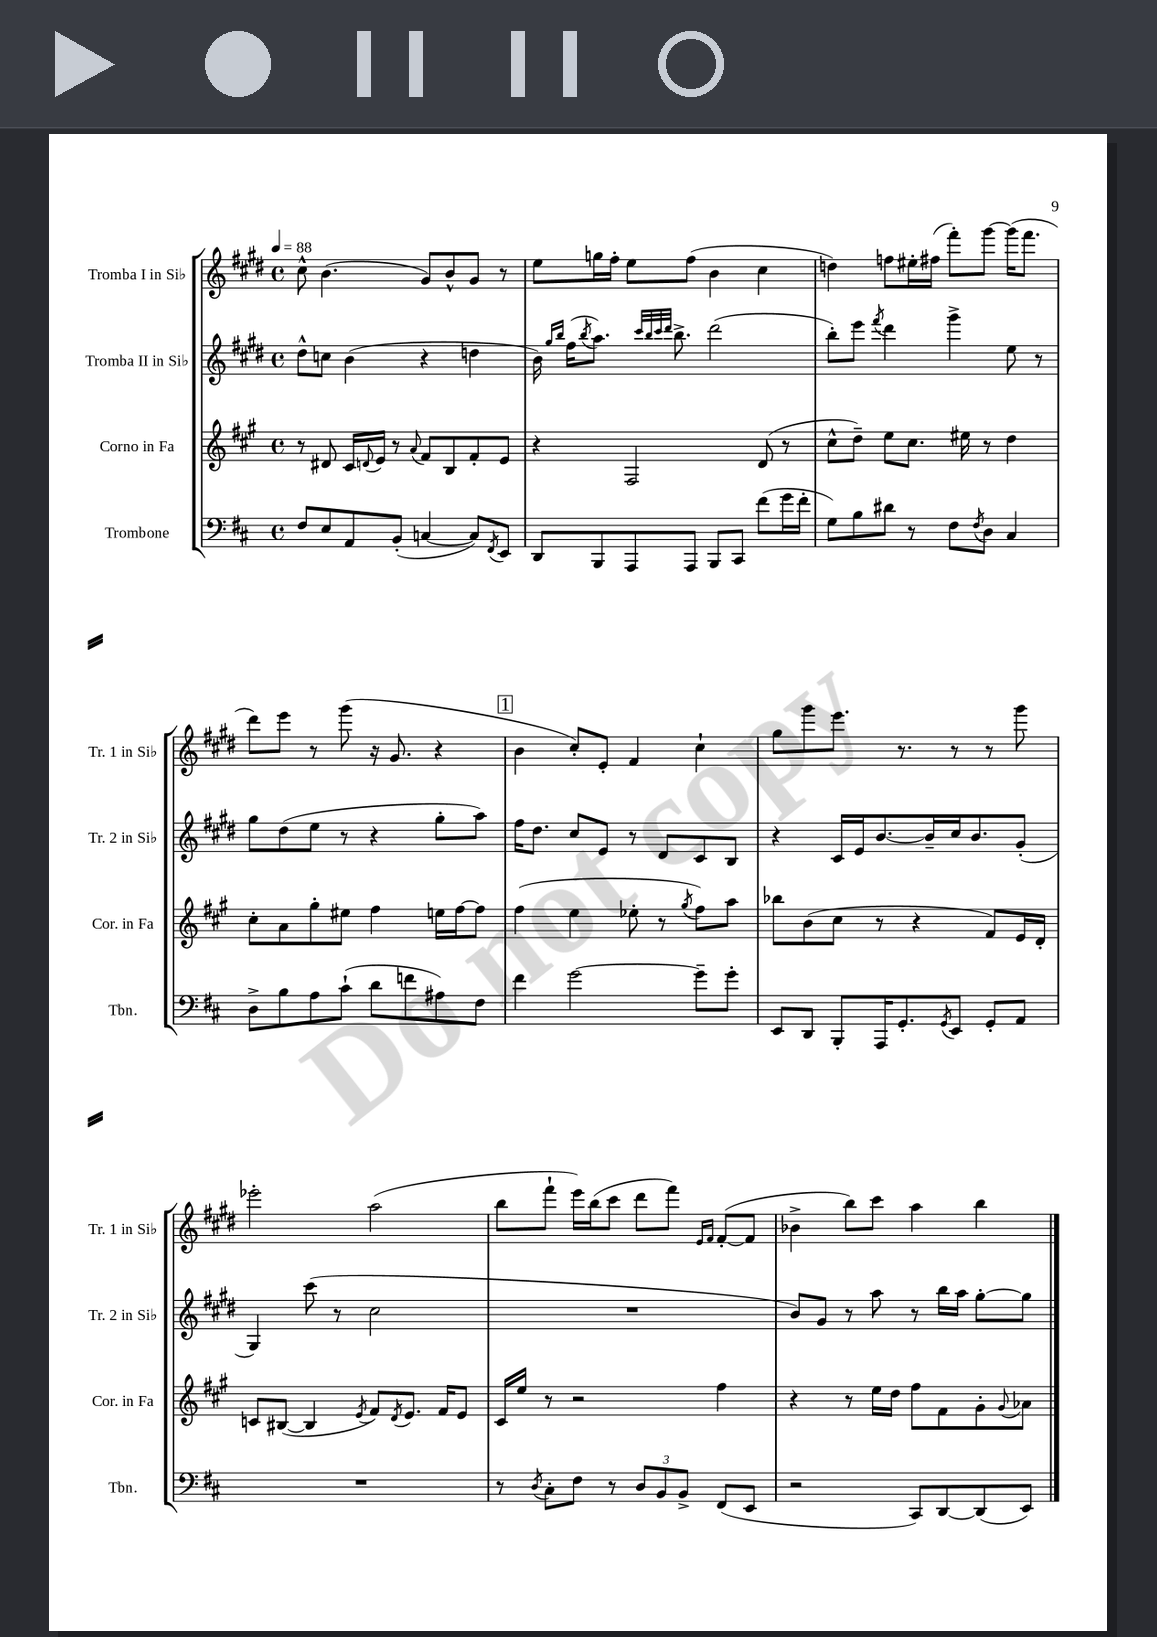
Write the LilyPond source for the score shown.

<<
\new StaffGroup <<
\new Staff = "s0" \with { instrumentName = "Tromba I in Sib" shortInstrumentName = "Tr. 1 in Sib" } {
    \clef treble \key e \major \defaultTimeSignature \time 4/4 \tempo 4 = 88
    cis''8-^ b'4.( gis'8) b'8-^ gis'8 r8 |
    e''8 g''16 fis''16-. e''8 fis''8( b'4 cis''4 |
    d''4) f''8 eis''16-. fis''16( fis'''8-.) gis'''8~ gis'''16( fis'''8. |
    dis'''8) e'''8 r8 gis'''8( r16 gis'8. r4 |
    \mark \markup { \box "1" } b'4 cis''8-.) e'8-. fis'4 cis''4-! |
    gis''8 gis'''8 e'''8. r8. r8 r8 gis'''8 |
    ees'''2-. a''2( |
    b''8 fis'''8-! e'''16) b''16( cis'''8 dis'''8 fis'''8) \grace { e'16 fis'16 } fis'8~-.( fis'8 |
    bes'4-> b''8) cis'''8 a''4 b''4 \bar "|." |
}
\new Staff = "s1" \with { instrumentName = "Tromba II in Sib" shortInstrumentName = "Tr. 2 in Sib" } {
    \clef treble \key e \major \defaultTimeSignature \time 4/4
    dis''8-^ c''8 b'4( r4 d''4 |
    b'16) \grace { gis''16 b''16 } fis''16( \acciaccatura { b''8 } a''8.) \grace { cis'''32 b''32 cis'''32 dis'''32 } b''8.-> dis'''2( |
    b''8-.) e'''8 \acciaccatura { fis'''8 } dis'''4 gis'''4-> e''8 r8 |
    gis''8 dis''8( e''8 r8 r4 gis''8-. a''8) |
    \mark \markup { \box "1" } fis''16 dis''8. cis''8 e'8 r8 dis'8 cis'8 b8 |
    r4 cis'16 e'16 b'8.~ b'16-- cis''16 b'8. gis'8-.( |
    gis4) cis'''8( r8 cis''2 |
    R1 |
    b'8) gis'8 r8 a''8 r8 b''16 a''16 gis''8~-. gis''8 \bar "|." |
}
\new Staff = "s2" \with { instrumentName = "Corno in Fa" shortInstrumentName = "Cor. in Fa" } {
    \clef treble \key a \major \defaultTimeSignature \time 4/4
    r8 dis'8 cis'16 \appoggiatura { d'8 } e'16 r8 \appoggiatura { a'8 } fis'8 b8 fis'8-. e'8 |
    r4 fis2 d'8( r8 |
    cis''8-^ d''8--) e''8 cis''8. eis''16 r8 d''4 |
    cis''8-. a'8 gis''8-. eis''8 fis''4 e''16 fis''16~ fis''8 |
    \mark \markup { \box "1" } fis''4( e''4 ees''8-. r8 \acciaccatura { gis''8 } fis''8) a''8 |
    bes''8 b'8( cis''8 r8 r4 fis'8) e'16 d'16-. |
    c'8 bis8~( bis4 \acciaccatura { e'8 } fis'8) \acciaccatura { d'8 } e'8. fis'16 e'8 |
    cis'16 e''16 r8 r2 fis''4 |
    r4 r8 e''16 d''16 fis''8 fis'8 gis'8-. \appoggiatura { gis'8 } aes'8 \bar "|." |
}
\new Staff = "s3" \with { instrumentName = "Trombone" shortInstrumentName = "Tbn." } {
    \clef bass \key d \major \defaultTimeSignature \time 4/4
    fis8 e8 a,8 b,8-.( c4~ c8) \acciaccatura { fis,8 } e,8 |
    d,8 b,,8 a,,8 a,,8 b,,8 cis,8 fis'8( g'16 fis'16-. |
    g8) b8 dis'8 r8 fis8 \acciaccatura { fis8 } d8 cis4 |
    d8-> b8 a8 cis'8-!( d'8 f'8 ais8) fis8 |
    \mark \markup { \box "1" } fis'4 g'2~ g'8-- g'8-. |
    e,8 d,8 b,,8-. a,,16 g,8.-. \acciaccatura { g,8 } e,8 g,8-. a,8 |
    R1 |
    r8 \acciaccatura { d8 } cis8-. fis8 r8 \tuplet 3/2 { d8 b,8 b,8-> } fis,8( e,8 |
    r2 cis,8) d,8~ d,8( e,8) \bar "|." |
}
>>
>>
\layout { \context { \Score \remove "Bar_number_engraver" } }
